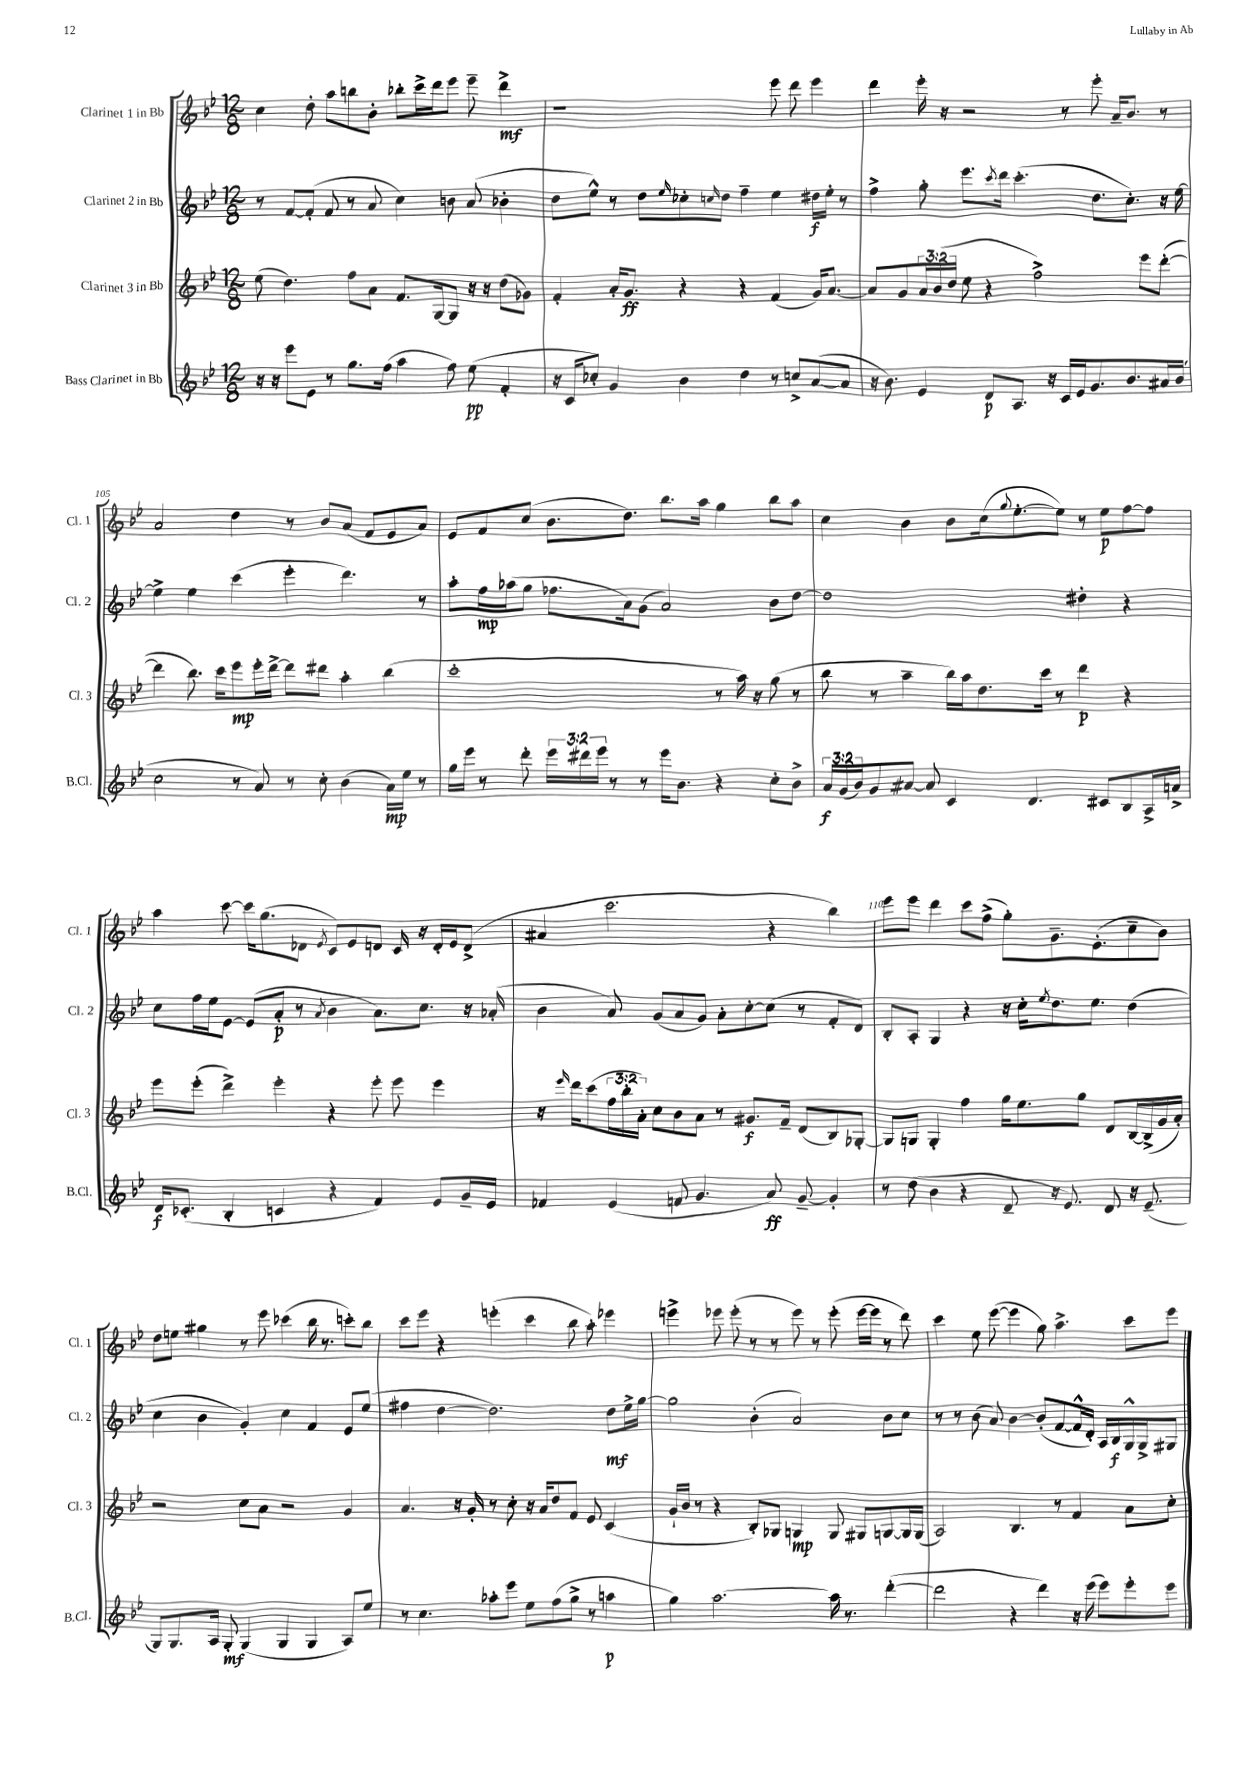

**kern	**dynam	**kern	**dynam	**kern	**dynam	**kern	**dynam
*part4	*part4	*part3	*part3	*part2	*part2	*part1	*part1
*staff4	*staff4	*staff3	*staff3	*staff2	*staff2	*staff1	*staff1
*I"Bass Clarinet in Bb	*	*I"Clarinet 3 in Bb	*	*I"Clarinet 2 in Bb	*	*I"Clarinet 1 in Bb	*
*I'B.Cl.	*	*I'Cl. 3	*	*I'Cl. 2	*	*I'Cl. 1	*
*clefG2	*	*clefG2	*	*clefG2	*	*clefG2	*
*k[b-e-]	*	*k[b-e-]	*	*k[b-e-]	*	*k[b-e-]	*
*M12/8	*	*M12/8	*	*M12/8	*	*M12/8	*
=102	=102	=102	=102	=102	=102	=102	=102
16r	.	(8ee-\	.	8r	.	4cc\	.
16r	.	.	.	.	.	.	.
8eee-\L	.	4.dd\)	.	[8f/L	.	.	.
8e-\J	.	.	.	(8f'/J]	.	8dd'\	.
8r	.	.	.	8f/	.	8aa\L	.
8.gg\L	.	8ff\L	.	8r	.	8bbn\	.
.	.	8a\J	.	8a/	.	8b-'\J	.
(16ff\Jk	.	.	.	.	.	.	.
4aa\	.	8.f/L	.	4cc\)	.	8bb-X'\L	.
.	.	.	.	.	.	16ccc^\L	.
.	.	[16G/k	.	.	.	16ddd\J	.
8ff\)	.	8G/J]	.	8bn\	.	8eee-\J	.
(8ee-\	pp	16r	.	(8a/	.	8eee-~\	.
.	.	16r	.	.	.	.	.
4f'/	.	(8dd\L	.	4b-X'\	.	4ddd^\	mf
.	.	8g-X\J)	.	.	.	.	.
=103	=103	=103	=103	=103	=103	=103	=103
16r	.	4f'/	.	8dd\L	.	1r	.
16c/KL	.	.	.	.	.	.	.
8cc-X'/J)	.	.	.	8ee-^^\J)	.	.	.
4g/	.	16a'/KL	.	8r	.	.	.
.	.	8.g/J	ff	.	.	.	.
.	.	.	.	8dd\L	.	.	.
.	.	.	.	16qqee-/	.	.	.
4b-\	.	4r	.	8cc-X'\	.	.	.
.	.	.	.	16qqccn/	.	.	.
.	.	.	.	8dd\J	.	.	.
4dd\	.	4r	.	4ff~\	.	.	.
8r	.	(4f/	.	4ee-\	.	8eee-\	.
8ccn^/L	.	.	.	.	.	8ddd\	.
([8a/	.	16g/KL)	.	16dd#X\LL	f	4eee-\	.
.	.	[8.a/J	.	16ee-'\JJ	.	.	.
8a/J]	.	.	.	8r	.	.	.
=104	=104	=104	=104	=104	=104	=104	=104
16r	.	8a/L]	.	4ff^\	.	4ddd\	.
8.b-\)	.	.	.	.	.	.	.
.	.	8g/	.	.	.	.	.
4e-/	.	24a/L	.	8gg'\	.	16eee-'\	.
.	.	(24b-/	.	.	.	.	.
.	.	.	.	.	.	16r	.
.	.	24dd/JJ	.	.	.	.	.
.	.	8ee-\	.	8.eee-\L	.	2r	.
8d/L	p	4r	.	.	.	.	.
.	.	.	.	8qccc/	.	.	.
.	.	.	.	16ddd\Jk	.	.	.
8.A/J	.	.	.	(4.ccc'\	.	.	.
.	.	2ff^\)	.	.	.	.	.
16r	.	.	.	.	.	.	.
16c/LL	.	.	.	.	.	8r	.
16e-/J	.	.	.	.	.	.	.
8.g/	.	.	.	8.dd\L	.	8eee-'\	.
.	.	.	.	.	.	16a~/KL	.
8.b-/	.	.	.	8.cc'\J)	.	8.b-/J	.
.	.	8eee-\L	.	.	.	.	.
16a#X/L	.	([8ddd'\J	.	16r	.	8r	.
(16b-/JJ	.	.	.	[16ee-\	.	.	.
!!LO:LB:g=z
=105	=105	=105	=105	=105	=105	=105	=105
2cc\	.	4ddd\]	.	4ee-^\]	.	2a/	.
.	.	8.bb-\)	.	4ee-\	.	.	.
.	.	16ccc\KL	.	.	.	.	.
8r	.	8eee-\	mp	(4ccc\	.	4dd\	.
8a/)	.	16eee-'\L	.	.	.	.	.
.	.	[16ddd^\JJ	.	.	.	.	.
8r	.	8ddd\L]	.	4eee-'\	.	8r	.
8cc'\	.	8ddd#X\J	.	.	.	8b-/L	.
(4b-\	.	4aa'\	.	4.ddd\)	.	(8a/J	.
.	.	.	.	.	.	8f/L	.
16a\LL)	mp	(4bb-\	.	.	.	8e-/	.
16ee-\JJ	.	.	.	.	.	.	.
8r	.	.	.	8r	.	8a/J)	.
=106	=106	=106	=106	=106	=106	=106	=106
16gg\LL	.	1ccc'	.	8aa'\L	.	8e-/L	.
16eee-\JJ	.	.	.	.	.	.	.
8r	.	.	.	16ff\L	mp	8f/	.
.	.	.	.	(16aa-X\J	.	.	.
8ddd'\	.	.	.	8gg\J	.	(8cc/J	.
24eee-\LL	.	.	.	8.ff-X\L	.	8.b-\L	.
24ddd#X\	.	.	.	.	.	.	.
24eee-\JJ	.	.	.	.	.	.	.
8r	.	.	.	.	.	.	.
.	.	.	.	16a\k)	.	8.dd\J)	.
8r	.	.	.	(8g\J	.	.	.
16eee-\KL	.	.	.	2a/)	.	8.bb-\L	.
8.b-\J	.	.	.	.	.	.	.
.	.	.	.	.	.	16aa\Jk	.
4r	.	8r	.	.	.	4gg\	.
.	.	16aa\)	.	.	.	.	.
.	.	16r	.	.	.	.	.
8cc'\L	.	(8gg\	.	8b-\L	.	8bb-\L	.
8b-^\J	.	8r	.	[8dd\J	.	8aa\J	.
=107	=107	=107	=107	=107	=107	=107	=107
24a/LL	f	8bb-\	.	1dd]	.	4cc\	.
(24g/	.	.	.	.	.	.	.
24b-/J)	.	.	.	.	.	.	.
8g/	.	8r	.	.	.	.	.
[8a#X/J	.	4aa~\	.	.	.	4b-\	.
8a#/]	.	.	.	.	.	.	.
4c/	.	16bb-\LL)	.	.	.	8b-\L	.
.	.	16aa\J	.	.	.	.	.
.	.	8.dd\	.	.	.	(16cc\k	.
.	.	.	.	.	.	8qqgg/	.
.	.	.	.	.	.	[8.ee-'\	.
4.d/	.	.	.	.	.	.	.
.	.	16ccc\Jk	.	.	.	.	.
.	.	8r	.	.	.	8ee-\J])	.
.	.	4ddd\	p	4dd#X'\	.	8r	.
8c#X/L	.	.	.	.	.	8ee-\L	p
8B-/	.	4r	.	4r	.	[8ff\	.
16A^/L	.	.	.	.	.	8ff\J]	.
16an^/JJ	.	.	.	.	.	.	.
!!LO:LB:g=z
=108	=108	=108	=108	=108	=108	=108	=108
16d/KL	f	8eee-\L	.	8cc\L	.	4aa\	.
(8.c-X'/J	.	.	.	.	.	.	.
.	.	(8eee-'\J	.	16ff\L	.	.	.
.	.	.	.	16ee-\J	.	.	.
4B-'/	.	4ddd^\)	.	[8e-\J	.	[8ccc\	.
.	.	.	.	(8e-/L]	.	16ccc\KL]	.
.	.	.	.	.	.	(8.gg\	.
4cn/	.	4eee-'\	.	8a'/J	p	.	.
.	.	.	.	8r	.	8d-X\J	.
.	.	.	.	8qa/	.	8qe-/	.
4r	.	4r	.	4b-\	.	8c/L)	.
.	.	.	.	.	.	8e-/	.
4f/)	.	8eee-'\	.	8.a\L)	.	8dn/J	.
.	.	8eee-\	.	.	.	16c/	.
.	.	.	.	8.cc\J	.	16r	.
8e-/L	.	4eee-\	.	.	.	16d'/LL	.
.	.	.	.	.	.	16e-/J	.
16g~/L	.	.	.	16r	.	(8d^/J	.
16e-/JJ	.	.	.	(16a-X'/	.	.	.
=109	=109	=109	=109	=109	=109	=109	=109
4f-X/	.	16r	.	4b-\	.	4a#X/	.
.	.	16qqeee-/	.	.	.	.	.
.	.	16ddd\KL	.	.	.	.	.
.	.	(8ccc\	.	.	.	.	.
(4e-/	.	24ff\L	.	8a/)	.	2.ccc\	.
.	.	24bb-'\	.	.	.	.	.
.	.	24a'\JJ)	.	.	.	.	.
.	.	8cc\L	.	(8g/L	.	.	.
8fn/	.	8b-\	.	8a/	.	.	.
4.g/	.	8a\J	.	8g/J)	.	.	.
.	.	8r	.	8a'\L	.	.	.
.	.	8.g#X/L	f	[8cc'\	.	.	.
8a/)	ff	.	.	(8cc\J]	.	4r	.
.	.	16f~/Jk	.	.	.	.	.
[8g~/	.	(8d/L	.	8r	.	.	.
4g'/]	.	8B-/)	.	8f'/L	.	4bb-\)	.
.	.	[8G-X'/J	.	8d/J)	.	.	.
=110	=110	=110	=110	=110	=110	=110	=110
8r	.	8G-/L]	.	8B-'/L	.	8eee-\L	.
(8dd\	.	8Gn/J	.	8A'/J	.	8eee-\J	.
4b-\	.	4G'/	.	4G/	.	4ddd\	.
4r	.	4ff\	.	4r	.	8ccc\L	.
.	.	.	.	.	.	(8ff^\J	.
8d~/	.	16gg\KL	.	16r	.	8gg'\L)	.
.	.	8.ee-\	.	16cc'\KL	.	.	.
.	.	.	.	8qee-/	.	.	.
16r	.	.	.	8.dd\	.	8.g~\	.
8.e-/)	.	.	.	.	.	.	.
.	.	8gg\J	.	.	.	.	.
.	.	.	.	8.ee-\J	.	(8.e-'\	.
8d/	.	8d/L	.	.	.	.	.
16r	.	[16B-/L	.	(4dd\	.	8cc~\	.
(8.e-~/	.	(16B-^/]	.	.	.	.	.
.	.	16g/	.	.	.	8b-\J)	.
.	.	16a'/JJ)	.	.	.	.	.
!!LO:LB:g=z
=111	=111	=111	=111	=111	=111	=111	=111
8G/L)	.	2r	.	4cc\	.	8dd\L	.
8.G/	.	.	.	.	.	8een\J	.
.	.	.	.	4b-\	.	4gg#X\	.
16A/Jk	.	.	.	.	.	.	.
8G'/	mf	.	.	.	.	.	.
(4G/	.	8cc\L	.	4g'/)	.	8r	.
.	.	8a\J	.	.	.	8eee-\	.
4G/	.	2r	.	4cc\	.	(4ccc-X\	.
4G/	.	.	.	4f/	.	16bb-\	.
.	.	.	.	.	.	8.r	.
8A/L)	.	4g/	.	8e-/L	.	8cccn'\L)	.
8ee-/J	.	.	.	(8ee-/J	.	8bb-\J	.
=112	=112	=112	=112	=112	=112	=112	=112
8r	.	4.a/	.	4ff#X\	.	8ccc\L	.
4.cc\	.	.	.	.	.	8eee-\J	.
.	.	.	.	[4dd\	.	4r	.
.	.	16r	.	.	.	.	.
.	.	16g'/	.	.	.	.	.
8aa-X'\L	.	8r	.	2.dd\])	.	(4eeen'\	.
8eee-\J	.	8cc'\	.	.	.	.	.
8ee-\L	.	16r	.	.	.	4ccc\	.
.	.	16a/KL	.	.	.	.	.
(8ff\	.	8dd/	.	.	.	.	.
8gg^\J	.	8f/J	.	.	.	8bb-\	.
8r	.	8e-/	.	.	.	8aa'\)	.
4aan\	p	(4c/	.	8dd\L	mf	4eee-X\	.
.	.	.	.	16ee-^\L	.	.	.
.	.	.	.	[16gg\JJ	.	.	.
=113	=113	=113	=113	=113	=113	=113	=113
4gg\)	.	16g`/LL	.	2gg\]	.	4eeen^\	.
.	.	16b-/JJ	.	.	.	.	.
.	.	8r	.	.	.	.	.
[2.aa\	.	4r	.	.	.	8eee-X\	.
.	.	.	.	.	.	(8eee-'\	.
.	.	8B-'/L)	.	(4b-'\	.	8r	.
.	.	8G-X/J	.	.	.	8r	.
.	.	4Gn/	mp	2a/)	.	8eee-\)	.
.	.	.	.	.	.	8r	.
16aa\]	.	8G/	.	.	.	(8eee-'\	.
8.r	.	.	.	.	.	.	.
.	.	8G#X/L	.	.	.	[16eee-\LL	.
.	.	.	.	.	.	16eee-\JJ]	.
([4ddd'\	.	[8Gn/	.	8b-\L	.	8r	.
.	.	16G/L]	.	8cc\J	.	8ddd\)	.
.	.	(16G/JJ	.	.	.	.	.
=114	=114	=114	=114	=114	=114	=114	=114
2ddd\]	.	2A/)	.	8r	.	4ccc\	.
.	.	.	.	8r	.	.	.
.	.	.	.	(8b-\	.	8ee-\	.
.	.	.	.	8a/)	.	([8eee-\	.
4r	.	4.B-/	.	[4b-\	.	4eee-\]	.
4ddd\)	.	.	.	(8b-'/L]	.	8gg\)	.
.	.	8r	.	[8f/	.	4.aa^\	.
16r	.	4f/	.	16f^^/L]	.	.	.
(16eee-\	.	.	.	16d'/JJ)	.	.	.
8eee-\L)	.	.	.	16A/LL	.	.	.
.	.	.	.	16B-/	f	.	.
8eee-'\	.	8a\L	.	16G^^/	.	8ccc\L	.
.	.	.	.	16G^/J	.	.	.
8eee-\J	.	8cc'\J	.	8G#X/J	.	8eee-\J	.
==	==	==	==	==	==	==	==
*-	*-	*-	*-	*-	*-	*-	*-
